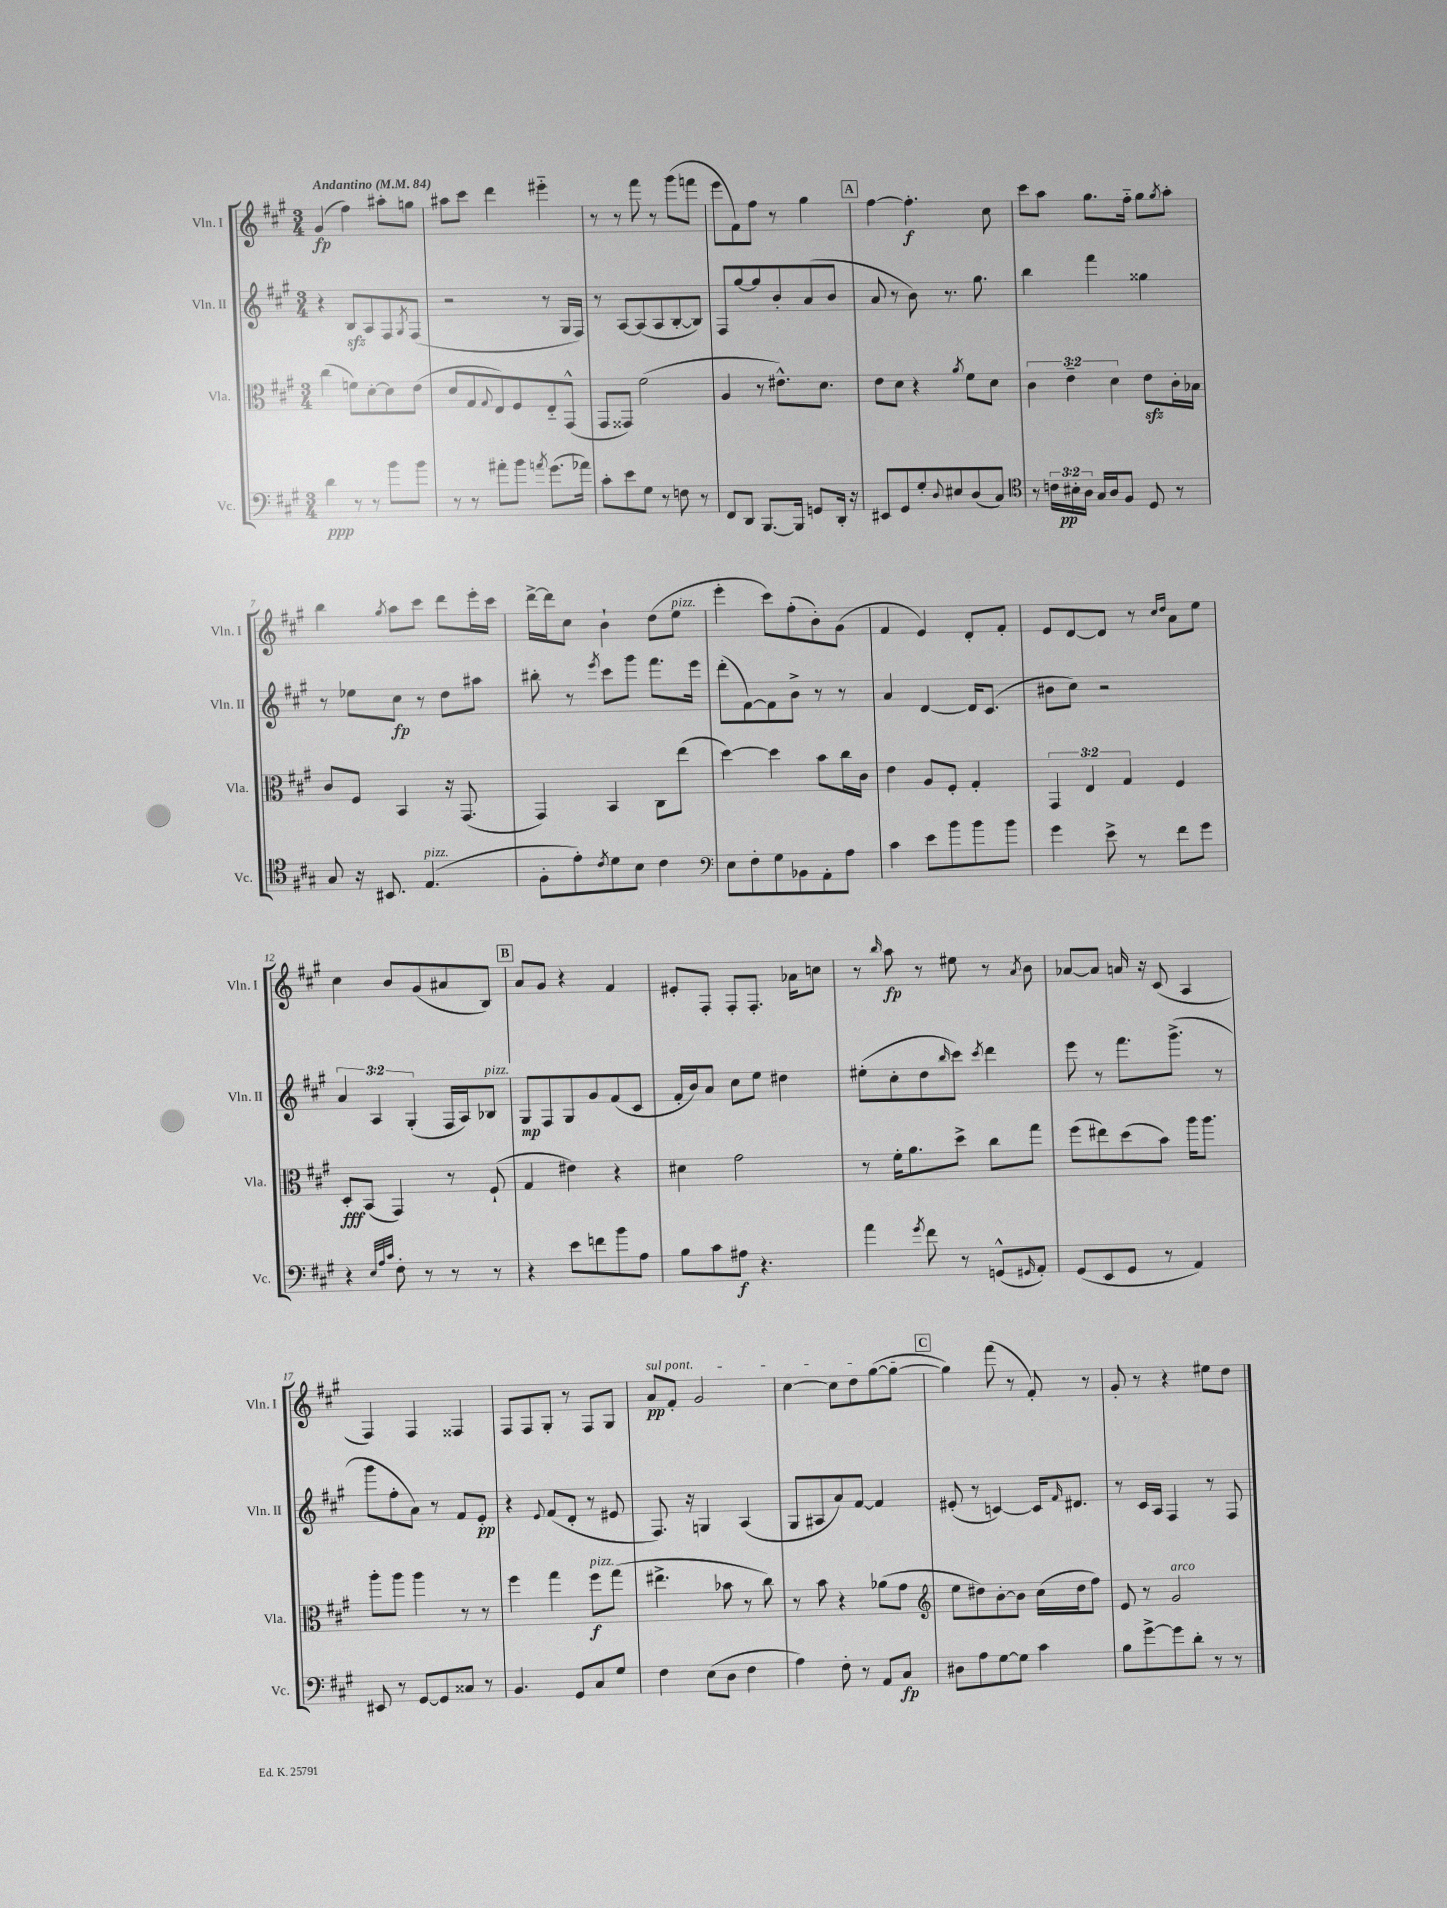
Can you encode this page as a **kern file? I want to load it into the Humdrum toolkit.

**kern	**kern	**kern	**kern
*staff4	*staff3	*staff2	*staff1
*clefF4	*clefC3	*clefG2	*clefG2
*k[f#c#g#]	*k[f#c#g#]	*k[f#c#g#]	*k[f#c#g#]
*M3/4	*M3/4	*M3/4	*M3/4
*MM84	*MM84	*MM84	*MM84
4d\	(4cc#\	4r	(4g#/
8r	8f\L)	8B/L	4ff#\)
8r	[8d'\	8A/	.
8b\L	8d\]	8F#/	8aa#'\L
.	.	8qG#/	.
8b\J	(8e\J	(8F#/J	8gg\J
=	=	=	=
8r	8d/L	2r	8aa#\L
8r	8G#/	.	8ccc#\J
.	8qqG#/	.	.
8a#'\L	8E/)	.	4ddd\
8b\J	8F#/	.	.
8qa/	.	.	.
(8.g#\L	8E'~/	8r	4eee#'~\
.	(8GG#^^/J	16G#/LL	.
16a-\Jk)	.	16F#/JJ)	.
=	=	=	=
8c#'\L	8GG#/L	8r	8r
8e\	8GG##/J)	[8A/L	8r
8G#\J	(2f#\	(8A/]	8fff#\
8r	.	8A/	8r
8F\	.	[8B'/	(8ggg#\L
8r	.	8B/]J)	8fff\J
=	=	=	=
8FF#/L	4A/	8F#/L	8eee\L
8DD/J	.	[8gg#/	8f#\)
[8.BBB/L	8r	8gg#/]	8ff#\J
.	8.e#^^\L)	8b'/	8r
16BBB/]Jk	.	.	.
8GG/L	.	(8a/	4gg#\
.	8.d\J	.	.
16DD'/Jk	.	8b/J	.
16r	.	.	.
=	=	=	=
8EE#/L	8e\L	8a/	[4ff#\
8GG#/	8d\J	8r	.
8G#'/	4r	8b\)	4.ff#'\]
8qqD/	.	.	.
8E#/	.	8.r	.
.	8qa/	.	.
(8D/	8f#\L	.	.
.	.	8.gg#\	.
8C#/J)	8d\J	.	8cc#\
=	=	=	=
*clefC4	*	*	*
8r	6c#\	4bb\	8ccc#\L
24c\LL	.	.	8aa\J
24B#'\	6e~\	.	.
24A\JJ	.	.	.
16G#/LL	.	4fff#\	8.gg#\L
16A/J	.	.	.
.	6d\	.	.
8F#/J	.	.	.
.	.	.	16ff#'~\Jk
8D/	8e\L	4gg##\	8gg#\L
.	.	.	8qgg#/
8r	16c#'\L	.	8aa'\J
.	16B-\JJ	.	.
=	=	=	=
8G#/	8c#/L	8r	4bb\
16r	8F#/J	8ee-\L	.
8.BB#/	.	.	.
.	.	.	8qgg#/
.	4BB/	8cc#\J	8aa\L
(4.E/	.	8r	8ccc#\J
.	16r	8dd\L	8ddd\L
.	(8.GG#/	.	.
.	.	8aa#\J	16eee'\L
.	.	.	16ccc#\JJ
=	=	=	=
8F#'\L	4GG#/)	8bb#'\	[16ddd^\LL
.	.	.	16ddd\]J
8e'\)	.	8r	8cc#\J
8qc#/	.	8qeee/	.
8d\	4BB/	8ccc#\L	4b`\
8B\J	.	8ggg#\J	.
4c#\	8C#\L	8.fff#\L	(8dd\L
.	(8ee\J	.	8ee\J
.	.	16eee\Jk	.
=	=	=	=
*clefF4	*	*	*
8E\L	[4dd\)	(8ddd'\L	4eee'\
8F#'\	.	[8f#\)	.
8G#\	4dd\]	8f#\]	8ccc#\L)
8BB-\	.	8b^\J	(8ff#'\
8AA'\	8b\L	8r	8b'\)
8A\J	16cc#\L	8r	(8g#\J
.	16c#\JJ	.	.
=	=	=	=
4c#\	4e\	4a/	4f#/
8e\L	8A/L	[4d/	4e/)
8b\	8F#'/J	.	.
8b\	4G#'/	16d/]LK	8d'/L
.	.	(8.c#/J	.
8b\J	.	.	8f#'/J
=	=	=	=
4g#\	6GG#/	8b#\L	8e/L
.	.	8cc#\J)	[8d/
.	6E/	.	.
8e^\	.	2r	8d/]J
.	6G#/	.	.
8r	.	.	8r
.	.	.	16qqcc#/LL
.	.	.	16qqdd/JJ
8f#\L	4F#/	.	8a\L
8g#\J	.	.	8ee\J
=	=	=	=
4r	8D'/L	6a/	4cc#\
.	(8BB/J	.	.
.	.	6A/	.
32qqE/LLL	.	.	.
32qqA/	.	.	.
32qqc#/JJJ	.	.	.
8F#'\	4GG#/)	.	8b/L
.	.	(6G#'/	.
8r	.	.	(8g#/
8r	8r	16F#/LL	8a#/
.	.	16A/J)	.
8r	(8F#`/	8B-/J	8B/J)
=	=	=	=
4r	4G#/	8G#/L	8a/L
.	.	8F#/	8g#/J
8e\L	4e#\)	8G#/	4r
8f\	.	8g#/	.
8b\	4r	(8f#/	4f#/
8A\J	.	8c#/J	.
=	=	=	=
8B\L	4d#\	16f#'/LL	8e#'/L
.	.	16b/J)	.
8c#\	.	8a/J	8F#'/J
8A#\J	2g#\	8cc#\L	8F#'/L
4.r	.	8ee\J	8.F#'/J
.	.	4dd#\	.
.	.	.	16a-\LK
.	.	.	8cc\J
=	=	=	=
4a\	8r	(8ee#'\L	8r
.	.	.	16qqbb/
.	16f#'\LK	8cc#'\	8aa\
.	8.a\	.	.
8qg#/	.	.	.
8f#\	.	8dd\	8r
.	.	16qqbb/	.
8r	8dd^\J	8ccc#\J)	8ee#\
.	.	8qccc#/	.
(8GG^^/L	8cc#\L	4ddd\	8r
16qqGG#/	.	.	8qa/
8AA'/J)	8gg#\J	.	8b\
=	=	=	=
(8GG#/L	(8ff#\L	8eee\	[8a-/L
8EE/	8ee#\)	8r	8a-/]J
8GG#/J	(8dd\	8.fff#\L	16a/
.	.	.	16r
8r	8b\J)	.	(8c#/
.	.	(8.ggg#^\J	.
4AA/)	16aa\LK	.	4A/
.	8.aa\J	.	.
.	.	8r	.
=	=	=	=
8EE#/	8aa'\L	8ggg#\L	4F#/)
8r	8aa\J	8ff#'\	.
[8GG#/L	4aa\	8a\J)	4F#/
8GG#/]	.	8r	.
8C##/J	8r	8f#/L	4F##/
8r	8r	8e'/J	.
=	=	=	=
4.BB/	4ff#\	4r	8F#/L
.	.	.	8F#/
.	.	8qqe/	.
.	4gg#\	(8f#/L	8G#'/J
8GG#/L	.	8d'/J	8r
8C#/	8ff#\L	8r	8F#/L
8G#/J	(8gg#\J	8e#/	8G#/J
=	=	=	=
4F#\	4.ee#^\	8.F#/)	8a/L
.	.	.	8f#'/J
.	.	16r	.
(8E\L	.	4G/	2g#/
8D\J	8b-\	.	.
4F#\	8r	(4A/	.
.	8cc#\)	.	.
=	=	=	=
4A\)	8r	8G#/L	[4cc#\
.	8b\	8A#/	.
8F#'\	4r	8a/)	8cc#\]L
8r	.	[8f#/J	8dd\
8AA/L	(8a-\L	4f#/]	([8gg#\
8C#/J	8g#\J	.	8gg#\_J
=	=	=	=
*	*clefG2	*	*
8D#\L	8ee\L	(8e#'/	4gg#\])
8A\	8dd#\)	8r	.
[8G#\	[8b'\	[4c/)	(8fff#\
8G#\]J	8b\]J	.	8r
4c#\	(16cc#\LL	16c/]LK	8f#'/)
.	.	16qqf#/	.
.	16dd#\J	8.d#/J	.
.	8ff#\J)	.	8r
=	=	=	=
8B\L	8e/	8r	8g#'/
[8g#^\	8r	16c#/LL	8r
.	.	16A/JJ	.
8g#\]	2g#/	4F#/	4r
8d'\J	.	.	.
8r	.	8r	8ee#\L
8r	.	8F#/	8dd\J
==	==	==	==
*-	*-	*-	*-
